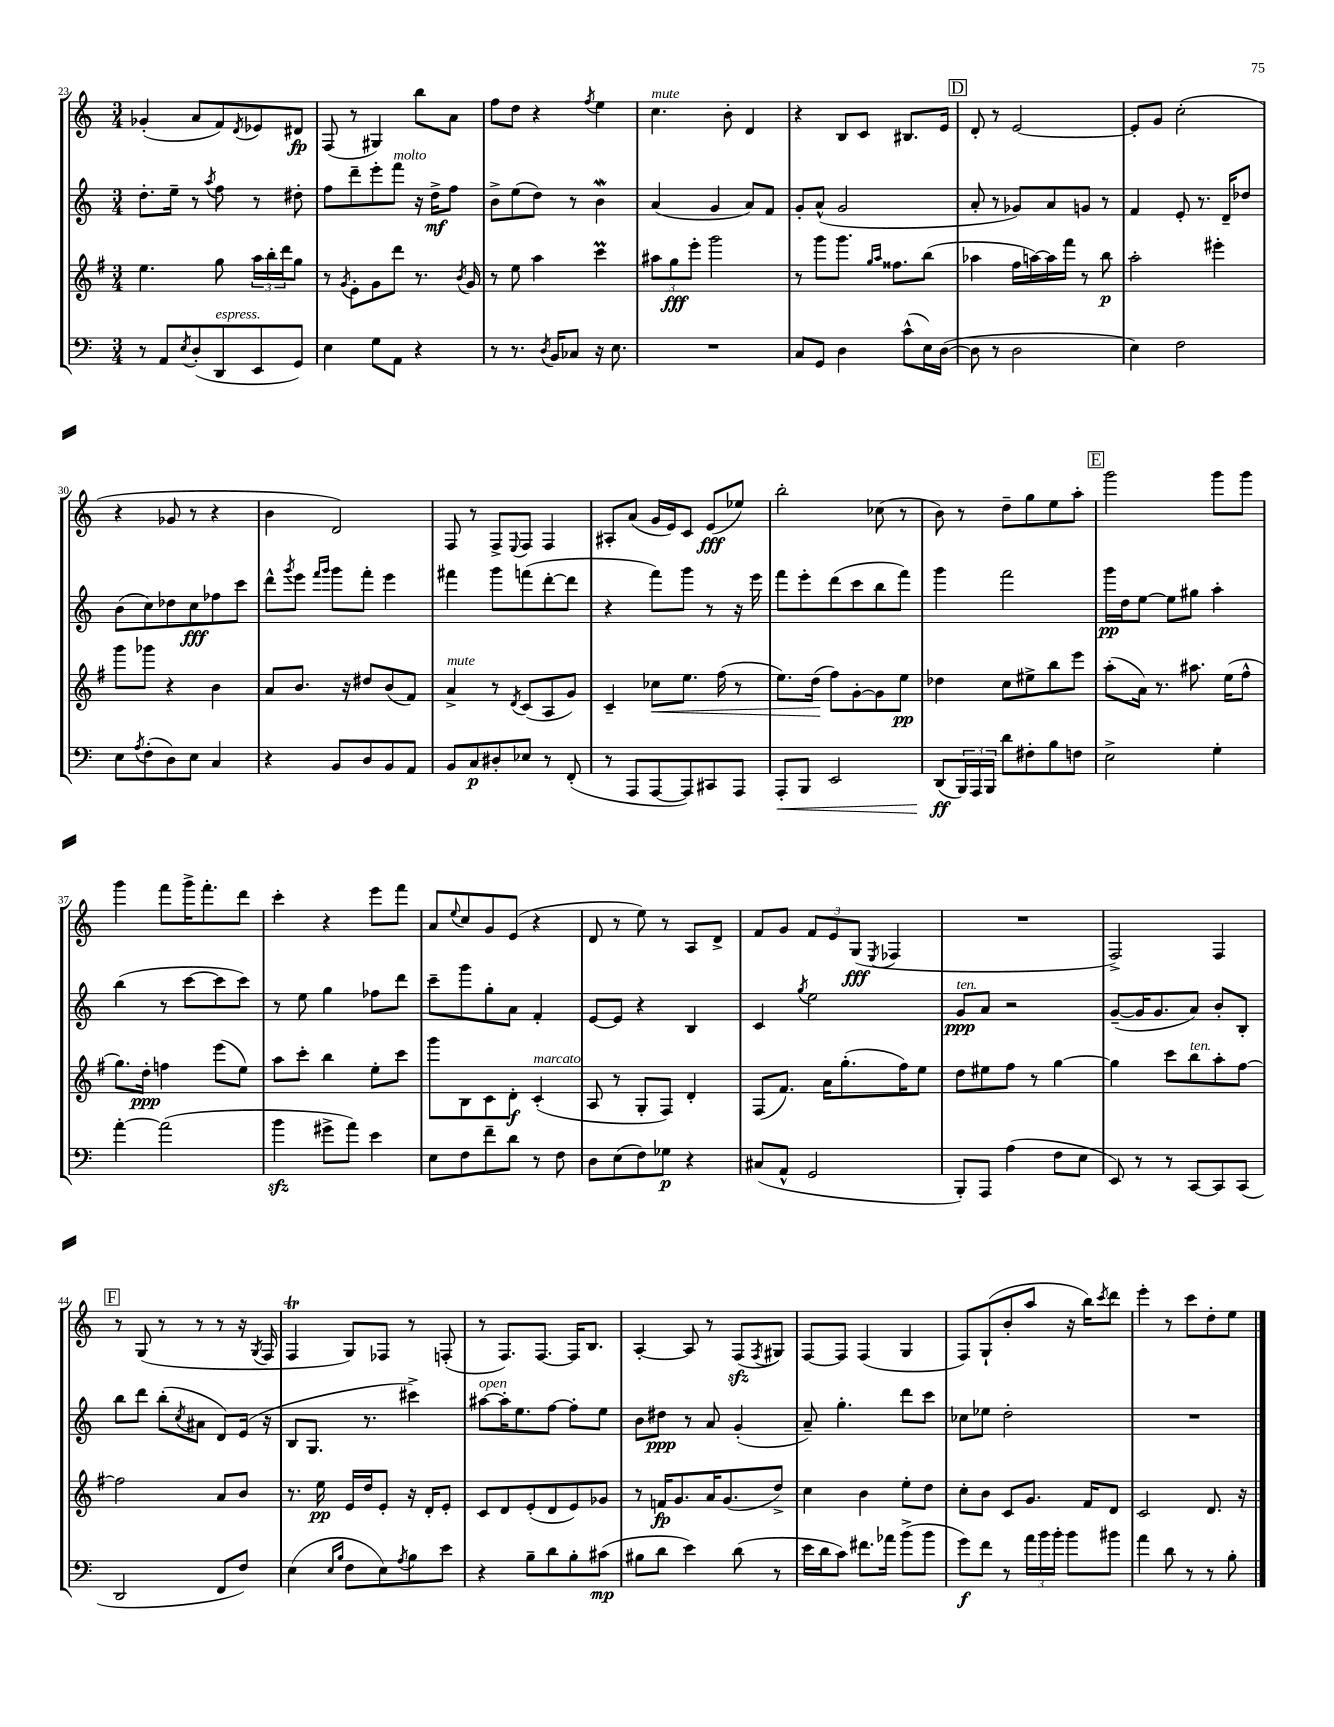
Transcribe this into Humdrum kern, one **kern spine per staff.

**kern	**kern	**kern	**kern
*staff4	*staff3	*staff2	*staff1
*clefF4	*clefG2	*clefG2	*clefG2
*k[]	*k[f#]	*k[]	*k[]
*M3/4	*M3/4	*M3/4	*M3/4
8r	4.ee	8.dd'	(4g-'
8AA	.	.	.
.	.	16ee~	.
8qE	.	.	.
(8D'	.	8r	8a
.	.	8qaa	.
8DD	8gg	8ff	8f)
.	.	.	8qd
8EE	24aa	8r	8e-
.	24bb'	.	.
.	24ddd	.	.
8GG)	8gg	8dd#'	8d#
=	=	=	=
4E	8r	8ff	(8F
.	8qg	.	.
.	8e'	8ddd~	8r
8G	8g	8eee'	4G#)
8AA	8ddd	8fff	.
4r	8.r	16r	8bb
.	.	16dd^	.
.	.	8ff	8a
.	8qb	.	.
.	16g	.	.
=	=	=	=
8r	8r	8b^	8ff
8.r	8ee	(8ee	8dd
.	4aa	8dd)	4r
8qD	.	.	.
16BB	.	.	.
8C-	.	8r	.
.	.	.	8qff
16r	4ccc	4b	4ee
8.E	.	.	.
=	=	=	=
2.r	12aa#	(4a	4.cc
.	12gg	.	.
.	12eee'	.	.
.	2ggg	4g	.
.	.	.	8b'
.	.	8a)	4d
.	.	8f	.
=	=	=	=
8C	8r	8g'	4r
8GG	8ggg	(8a^^	.
4D	8.ggg	2g	8B
.	.	.	8c
.	16qqgg	.	.
.	16qqaa	.	.
.	8.ff##	.	.
(8c^^	.	.	8.B#
16E)	(8bb	.	.
([16D	.	.	16e
=	=	=	=
8D]	4aa-	8a'	8d'
8r	.	8r	8r
2D	16ff#	8g-)	[2e
.	[16aa)	.	.
.	16aa]	8a	.
.	16fff#	.	.
.	8r	8g	.
.	8bb	8r	.
=	=	=	=
4E)	2aa'	4f	8e']
.	.	.	8g
2F	.	8e'	(2cc'
.	.	8.r	.
.	4eee#'	.	.
.	.	16d~	.
.	.	8dd-	.
=	=	=	=
8E	8ggg	(8b	4r
8qA	.	.	.
(8F'	8ggg-	8cc)	.
8D)	4r	8dd-	8g-
8E	.	8cc	8r
4C	4b	8ff-	4r
.	.	8ccc	.
=	=	=	=
4r	8a	8ddd^^	4b
.	.	8qggg	.
.	8.b	8eee	.
.	.	16qqfff	.
.	.	16qqggg	.
8BB	.	8ggg	2d)
.	16r	.	.
8D	8dd#	8fff'	.
8BB	(8b	4eee	.
8AA	8f#)	.	.
=	=	=	=
8BB	4a^	4fff#	8F
8C	.	.	8r
8D#'	8r	8ggg	8F^
.	8qd	.	8qqE
8E-	(8c	(8fff	8F
8r	8A	[8ddd'	4F
(8FF'	8g)	8ddd]	.
=	=	=	=
8r	4c~	4r	8A#'
8AAA	.	.	(8a
[8AAA	8cc-	8fff)	16g
.	.	.	16e)
8AAA])	8.ee	8ggg	8c
8CC#	.	8r	(8e
.	(16ff#	.	.
8AAA	8r	16r	8ee-)
.	.	16eee	.
=	=	=	=
8AAA'	8.ee)	8fff	2bb'
8BBB	.	8eee'	.
.	(16dd	.	.
2EE	8ff#)	(8ddd	.
.	[8g'	8ccc	.
.	8g]	8bb	(8cc-
.	8ee	8fff)	8r
=	=	=	=
(8DD	4dd-	4ggg	8b)
24BBB)	.	.	8r
24AAA	.	.	.
24BBB	.	.	.
8d	8cc	2fff	8dd~
8F#'	8ee#^	.	8gg
8B	8bb	.	8ee
8F	8eee	.	8aa'
=	=	=	=
2E^	(8aa'	16ggg	2ggg
.	.	16dd	.
.	16a)	[8ee	.
.	8.r	.	.
.	.	8ee]	.
.	8.aa#	8gg#	.
4G'	.	4aa'	8ggg
.	(16ee	.	.
.	8ff#^^	.	8ggg
=	=	=	=
[4a'	8.gg)	(4bb	4ggg
.	16dd'	.	.
(2a]	4ff	8r	8fff
.	.	[8ccc	16ggg^
.	.	.	8.fff'
.	(8eee	8ccc]	.
.	8ee)	8ccc)	8ddd
=	=	=	=
4b	8aa	8r	4ccc'
.	8ccc'	8ee	.
8g#^	4bb	4gg	4r
8a)	.	.	.
4e	8ee'	8ff-	8eee
.	8ccc	8ddd	8fff
=	=	=	=
8E	8ggg	8ccc~	8a
.	.	.	8qqee
8F	8B	8ggg	8cc
8f~	8c	8gg'	8g
8d	8d'	8a	(8e
8r	(4c'	4f'	4r
8F	.	.	.
=	=	=	=
8D	8A	[8e	8d
(8E	8r	8e]	8r
8F)	8G'	4r	8ee)
8G-	8F#)	.	8r
4r	4d'	4B	8A
.	.	.	8d^
=	=	=	=
(8C#	(8F#	4c	8f
8AA^^	8.f#)	.	8g
.	.	8qgg	.
2GG	.	2ee	12f
.	16a	.	.
.	.	.	12e
.	(8.gg'	.	.
.	.	.	(12G
.	.	.	8qE
.	.	.	4F-
.	16ff#)	.	.
.	8ee	.	.
=	=	=	=
8BBB')	8dd	8g	2.r
8AAA	8ee#	8a	.
(4A	8ff#	2r	.
.	8r	.	.
8F	[4gg	.	.
8E	.	.	.
=	=	=	=
8EE)	4gg]	([8g~	2F^)
8r	.	16g]	.
.	.	8.g	.
8r	8ccc	.	.
[8CC	8bb	8a)	.
8CC]	8aa'	8b'	4F
(8CC	[8ff#	8B'	.
=	=	=	=
2DD	2ff#]	8bb	8r
.	.	8ddd	(8G
.	.	(8bb'	8r
.	.	8qcc	.
.	.	8a#	8r
8FF	8a	8d)	8r
8F)	8b	(16e	16r
.	.	.	8qG
.	.	16r	16F
=	=	=	=
(4E	8.r	8B	4F
.	.	8.G	.
.	16ee	.	.
16qqE	.	.	.
16qqB	.	.	.
8F	16e	.	8G)
.	16dd	8.r	.
8E)	8e'	.	8F-
8qA	.	.	.
8B	16r	4ccc#^)	8r
.	16d'	.	.
8e	8e'	.	(8F'
=	=	=	=
4r	8c	[8aa#	8r
.	8d	16aa#']	8.F)
.	.	8.ee	.
8B~	(8e'	.	.
.	.	.	[8.F
8d	8d	[8ff	.
8B'	8e)	8ff']	16F]
.	.	.	8.B
(8c#	8g-	8ee	.
=	=	=	=
8B#	8r	8b	[4A'
8d	16f	8dd#	.
.	8.g	.	.
4e)	.	8r	8A]
.	16a	8a	8r
.	(8.g	.	.
(8d	.	(4g'	(8F
.	.	.	8qF
8r	8dd^)	.	8G#)
=	=	=	=
16e	4cc	8a~)	[8F
16d	.	.	.
8c)	.	4.gg'	8F]
8.f#	4b	.	(4F
16a-	.	.	.
(8b^	8ee'	8ddd	4G
8b	8dd	8ccc	.
=	=	=	=
8g)	8cc'	8cc-	8F)
8f	8b	8ee-	(8G`
8r	8c	2dd'	8b'
24a	8.g	.	8aa
24b	.	.	.
24b'	.	.	.
8b	.	.	16r
.	16f#	.	16bb)
.	.	.	8qccc
8b#	8d	.	8ddd
=	=	=	=
4a	2c	2.r	4eee'
8d	.	.	8r
8r	.	.	8ccc
8r	8.d	.	8dd'
8B'	.	.	8ee
.	16r	.	.
==	==	==	==
*-	*-	*-	*-
